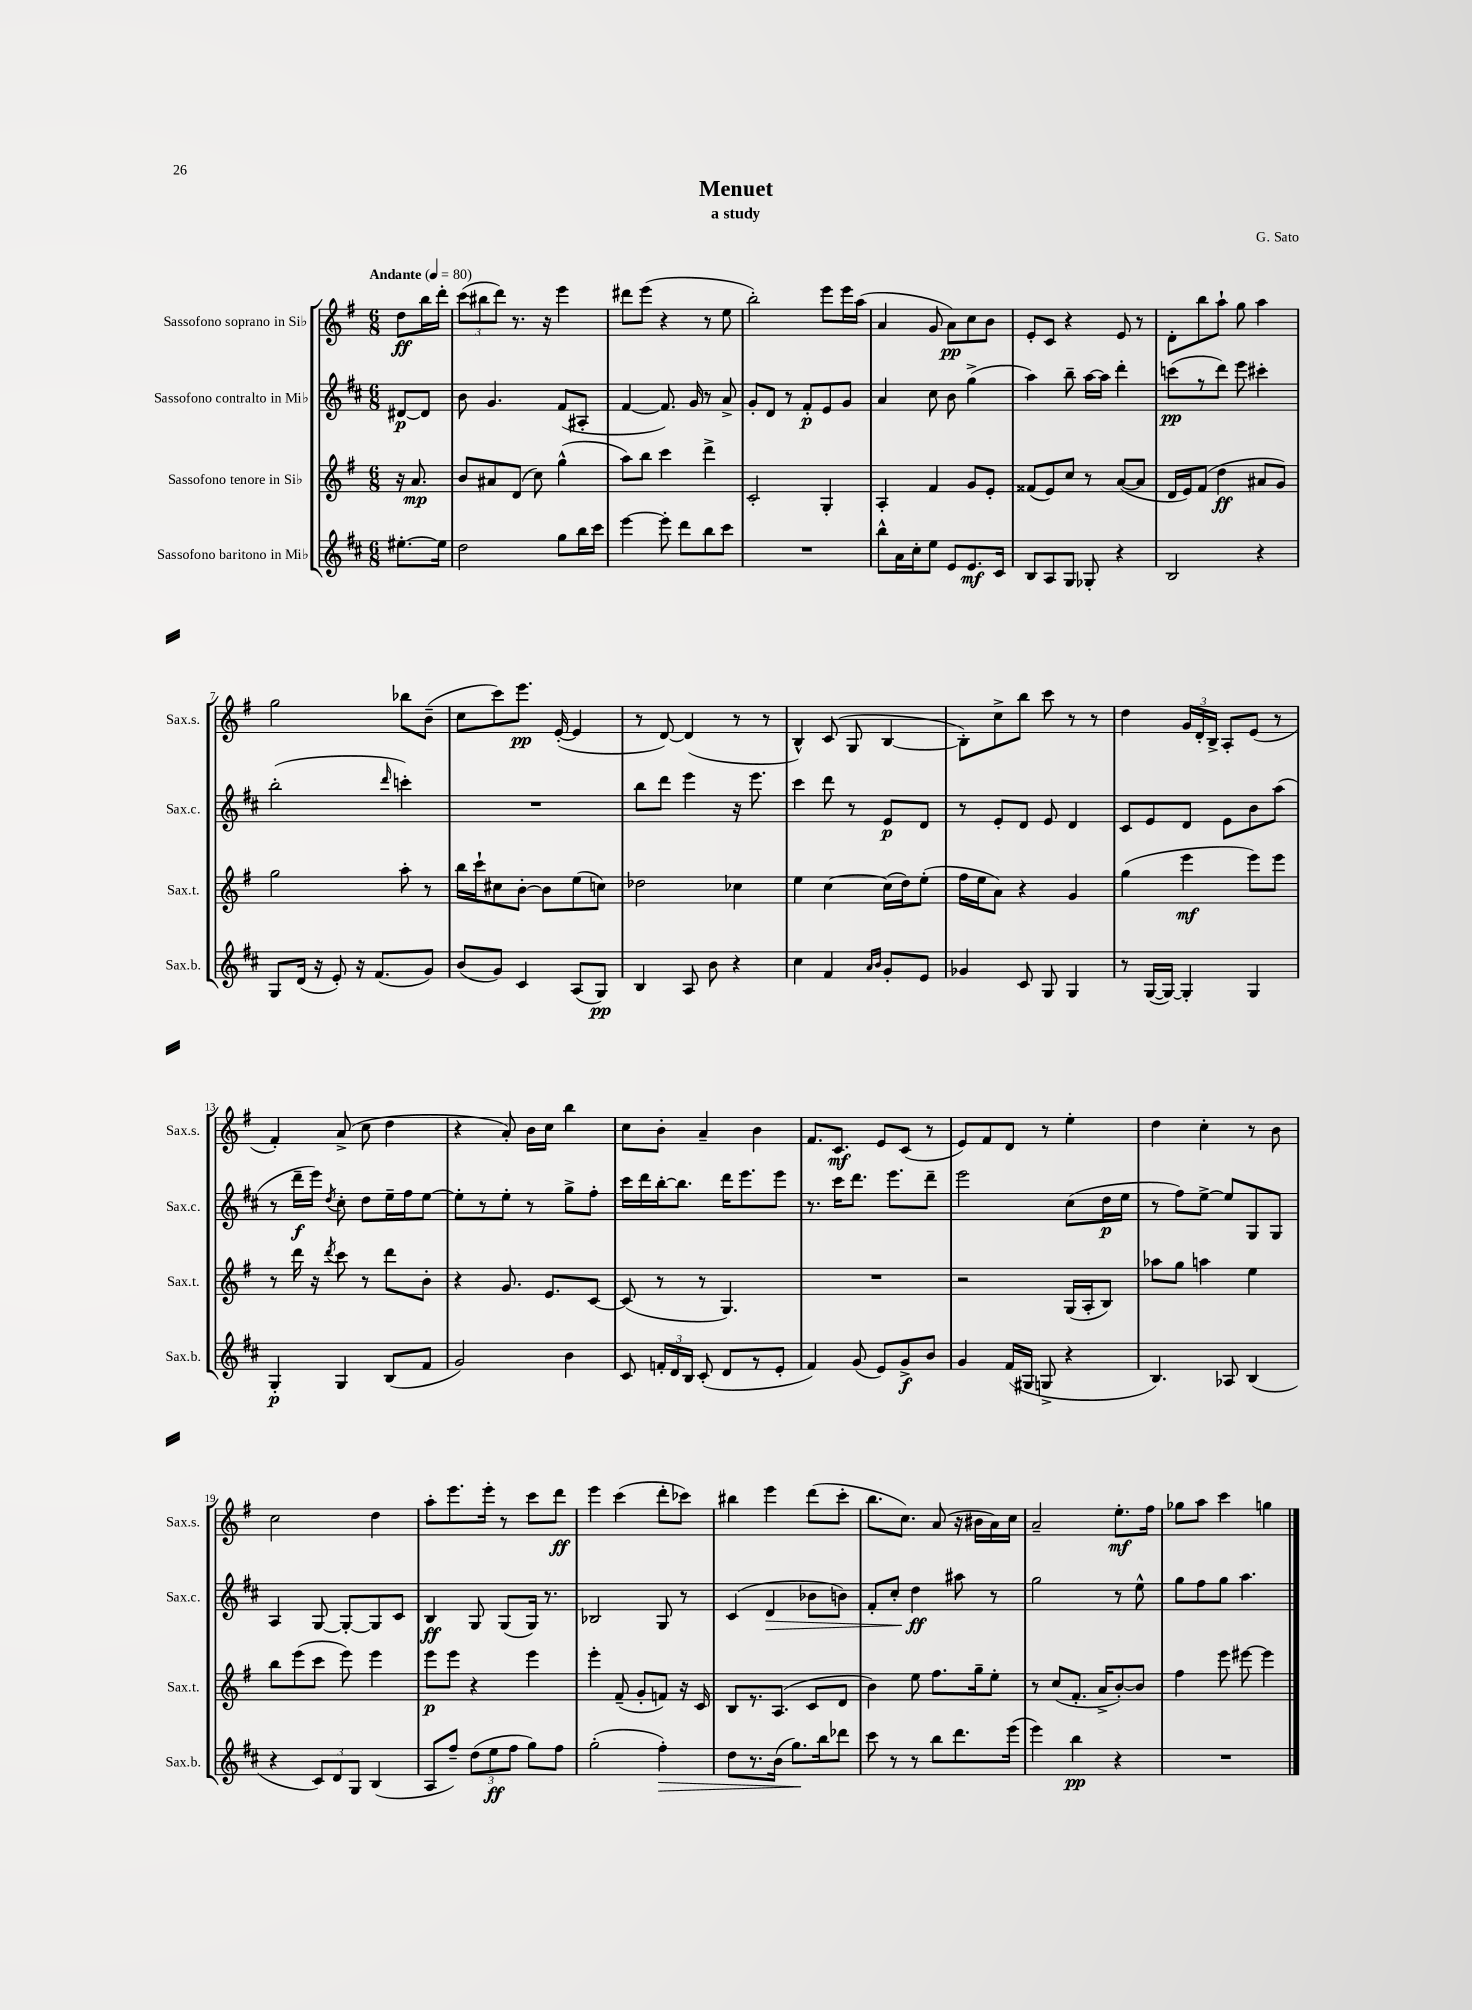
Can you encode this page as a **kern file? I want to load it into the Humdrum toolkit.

**kern	**dynam	**kern	**dynam	**kern	**dynam	**kern	**dynam
*part4	*part4	*part3	*part3	*part2	*part2	*part1	*part1
*staff4	*staff4	*staff3	*staff3	*staff2	*staff2	*staff1	*staff1
*I"Sassofono baritono in Mi♭	*	*I"Sassofono tenore in Si♭	*	*I"Sassofono contralto in Mi♭	*	*I"Sassofono soprano in Si♭	*
*I'Sax.b.	*	*I'Sax.t.	*	*I'Sax.c.	*	*I'Sax.s.	*
*clefG2	*	*clefG2	*	*clefG2	*	*clefG2	*
*k[f#c#]	*	*k[f#]	*	*k[f#c#]	*	*k[f#]	*
*M6/8	*	*M6/8	*	*M6/8	*	*M6/8	*
*MM80	*	*MM80	*	*MM80	*	*MM80	*
=	=	=	=	=	=	=	=
!	!	!	!	!	!	!LO:TX:a:B:t=Andante	!
[8.ee#X'\L	.	16r	.	[8d#X/L	p	8dd\L	ff
.	.	8.a/	mp	.	.	.	.
.	.	.	.	8d#/J]	.	16bb\L	.
16ee#\Jk]	.	.	.	.	.	16ddd'\JJ	.
=1	=1	=1	=1	=1	=1	=1	=1
2dd\	.	8b/L	.	8b\	.	(12ccc\L	.
.	.	.	.	.	.	12bb#X\	.
.	.	8a#X/	.	4.g/	.	.	.
.	.	.	.	.	.	12ddd\J)	.
.	.	(8d/J	.	.	.	8.r	.
.	.	8cc\)	.	.	.	.	.
.	.	.	.	.	.	16r	.
8gg\L	.	(4gg^^\	.	(8f#/L	.	4eee\	.
16bb\L	.	.	.	8A#X'/J	.	.	.
16ccc#\JJ	.	.	.	.	.	.	.
=2	=2	=2	=2	=2	=2	=2	=2
[4eee\	.	8aa\L)	.	[4f#/	.	8ddd#X\L	.
.	.	8bb\J	.	.	.	(8eee\J	.
8eee'\]	.	4ccc\	.	8.f#/])	.	4r	.
8ddd\L	.	.	.	.	.	.	.
.	.	.	.	16g/	.	.	.
8bb\	.	4ddd^\	.	8r	.	8r	.
8ccc#\J	.	.	.	8a^/	.	8ee\	.
=3	=3	=3	=3	=3	=3	=3	=3
2.r	.	2c'/	.	8g'/L	.	2bb'\)	.
.	.	.	.	8d/J	.	.	.
.	.	.	.	8r	.	.	.
.	.	.	.	8f#'/L	p	.	.
.	.	4G'/	.	8e/	.	8eee\L	.
.	.	.	.	8g/J	.	16eee\L	.
.	.	.	.	.	.	(16aa\JJ	.
=4	=4	=4	=4	=4	=4	=4	=4
8bb^^\L	.	4A'/	.	4a/	.	4a/	.
16a\L	.	.	.	.	.	.	.
16cc#'\J	.	.	.	.	.	.	.
8ee\J	.	4f#/	.	8cc#\	.	8g/	.
8e/L	.	.	.	8b\	.	8a\L)	pp
8.e/	mf	8g/L	.	(4gg^\	.	8cc\	.
.	.	8e'/J	.	.	.	8b\J	.
16c#/Jk	.	.	.	.	.	.	.
=5	=5	=5	=5	=5	=5	=5	=5
8B/L	.	(8f##X/L	.	4aa\)	.	8e'/L	.
8A/	.	8e/)	.	.	.	8c/J	.
8G/J	.	8cc/J	.	8bb~\	.	4r	.
8G-X'/	.	8r	.	[16aa\LL	.	.	.
.	.	.	.	16aa\JJ]	.	.	.
4r	.	([8a/L	.	4ddd'\	.	8e/	.
.	.	8a/J]	.	.	.	8r	.
=6	=6	=6	=6	=6	=6	=6	=6
2B/	.	16d/LL	.	(8cccn\L	pp	8d'\L	.
.	.	16e/J)	.	.	.	.	.
.	.	(8f#/J	.	8r	.	8bb\	.
.	.	4dd\	ff	8ddd\J)	.	8aa`\J	.
.	.	.	.	8eee\	.	8gg\	.
4r	.	8a#X/L	.	4ccc#X'\	.	4aa\	.
.	.	8g/J)	.	.	.	.	.
!!LO:LB:g=z
=7	=7	=7	=7	=7	=7	=7	=7
8G/L	.	2gg\	.	(2bb'\	.	2gg\	.
(16d/Jk	.	.	.	.	.	.	.
16r	.	.	.	.	.	.	.
8e'/)	.	.	.	.	.	.	.
16r	.	.	.	.	.	.	.
(8.f#/L	.	.	.	.	.	.	.
.	.	.	.	16qqddd/	.	.	.
.	.	8aa'\	.	4cccn'\)	.	8bb-X\L	.
8g/J)	.	8r	.	.	.	(8b~\J	.
=8	=8	=8	=8	=8	=8	=8	=8
(8b/L	.	16bb\LL	.	2.r	.	8cc\L	.
.	.	16ccc`\J	.	.	.	.	.
8g/J)	.	8cc#X\	.	.	.	8ccc\)	.
4c#/	.	[8b'\J	.	.	.	8.eee\J	pp
.	.	8b\L]	.	.	.	.	.
.	.	.	.	.	.	([16e'/	.
(8A/L	.	(8ee\	.	.	.	4e/]	.
8G/J)	pp	8ccn\J)	.	.	.	.	.
=9	=9	=9	=9	=9	=9	=9	=9
4B/	.	2dd-X\	.	8bb\L	.	8r	.
.	.	.	.	8ddd\J	.	[8d/)	.
8A/	.	.	.	4eee\	.	(4d/]	.
8b\	.	.	.	.	.	.	.
4r	.	4cc-X\	.	16r	.	8r	.
.	.	.	.	8.eee\	.	.	.
.	.	.	.	.	.	8r	.
=10	=10	=10	=10	=10	=10	=10	=10
4cc#\	.	4ee\	.	4ccc#\	.	4B^^/)	.
4f#/	.	[4cc\	.	8ddd\	.	(8c/	.
.	.	.	.	8r	.	8G/	.
16qqa/LL	.	.	.	.	.	.	.
16qqb/JJ	.	.	.	.	.	.	.
8g'/L	.	(16cc\LL]	.	8e/L	p	[4B/	.
.	.	16dd\J)	.	.	.	.	.
8e/J	.	(8ee'\J	.	8d/J	.	.	.
=11	=11	=11	=11	=11	=11	=11	=11
4g-X/	.	16ff#\LL	.	8r	.	8B'\L])	.
.	.	16ee\J	.	.	.	.	.
.	.	8a\J)	.	8e'/L	.	8cc^\	.
8c#/	.	4r	.	8d/J	.	8bb\J	.
8G/	.	.	.	8e/	.	8ccc\	.
4G/	.	4g/	.	4d/	.	8r	.
.	.	.	.	.	.	8r	.
=12	=12	=12	=12	=12	=12	=12	=12
8r	.	(4gg\	.	8c#/L	.	4dd\	.
([16G/LL	.	.	.	8e/	.	.	.
16G/JJ_)	.	.	.	.	.	.	.
4G'/]	.	4eee\	mf	8d/J	.	24g/LL	.
.	.	.	.	.	.	24d'/	.
.	.	.	.	.	.	24B^/JJ	.
.	.	.	.	8e\L	.	8A'/L	.
4G/	.	8eee\L)	.	8b\	.	(8e/J	.
.	.	8eee\J	.	(8aa\J	.	8r	.
!!LO:LB:g=z
=13	=13	=13	=13	=13	=13	=13	=13
4G'/	p	8r	.	8r	.	4f#'/)	.
.	.	16ddd\	.	16ddd~\LL	f	.	.
.	.	16r	.	16eee\JJ)	.	.	.
.	.	8qddd/	.	8qdd/	.	.	.
4G/	.	8ccc\	.	8cc#'\	.	(8a^/	.
.	.	8r	.	8dd\L	.	8cc\	.
(8B/L	.	8ddd\L	.	16ee~\L	.	4dd\	.
.	.	.	.	16ff#\J	.	.	.
8f#/J	.	8b'\J	.	[8ee\J	.	.	.
=14	=14	=14	=14	=14	=14	=14	=14
2g/)	.	4r	.	8ee'\L]	.	4r	.
.	.	.	.	8r	.	.	.
.	.	8.g/	.	8ee'\J	.	8a'/)	.
.	.	.	.	8r	.	16b\LL	.
.	.	8.e/L	.	.	.	16cc\JJ	.
4b\	.	.	.	8gg^\L	.	4bb\	.
.	.	[8c/J	.	8ff#'\J	.	.	.
=15	=15	=15	=15	=15	=15	=15	=15
8c#/	.	(8c/]	.	16ccc#\LL	.	8cc\L	.
.	.	.	.	16ddd\	.	.	.
24fn'/LL	.	8r	.	[16bb'\J	.	8b'\J	.
24d/	.	.	.	.	.	.	.
.	.	.	.	8.bb\J]	.	.	.
24B/JJ	.	.	.	.	.	.	.
(8c#'/	.	8r	.	.	.	4a~/	.
8d/L	.	4.G/)	.	16ddd\KL	.	.	.
.	.	.	.	8.eee\	.	.	.
8r	.	.	.	.	.	4b\	.
8e'/J	.	.	.	8eee\J	.	.	.
=16	=16	=16	=16	=16	=16	=16	=16
4f#/)	.	2.r	.	8.r	.	8.f#/L	.
.	.	.	.	16ccc#\KL	.	8.c/J	mf
(8g/	.	.	.	8.ddd\J	.	.	.
8e/L)	.	.	.	.	.	8e/L	.
.	.	.	.	8.eee\L	.	.	.
8g^/	f	.	.	.	.	(8c/J	.
8b/J	.	.	.	8ddd~\J	.	8r	.
=17	=17	=17	=17	=17	=17	=17	=17
4g/	.	2r	.	2eee\	.	8e/L)	.
.	.	.	.	.	.	8f#/	.
(16f#/LL	.	.	.	.	.	8d/J	.
16G#X/JJ	.	.	.	.	.	.	.
8Gn^/	.	.	.	.	.	8r	.
4r	.	(16G/LL	.	(8cc#\L	.	4ee'\	.
.	.	16A'/J	.	.	.	.	.
.	.	8B/J)	.	16dd\L	p	.	.
.	.	.	.	16ee\JJ	.	.	.
=18	=18	=18	=18	=18	=18	=18	=18
4.B/)	.	8aa-X\L	.	8r	.	4dd\	.
.	.	8gg\J	.	8ff#\L)	.	.	.
.	.	4aan\	.	[8ee^\J	.	4cc'\	.
8A-X/	.	.	.	8ee/L]	.	.	.
(4B/	.	4ee\	.	8G/	.	8r	.
.	.	.	.	8G/J	.	8b\	.
!!LO:LB:g=z
=19	=19	=19	=19	=19	=19	=19	=19
4r	.	8bb\L	.	4A/	.	2cc\	.
.	.	(8eee\	.	.	.	.	.
12c#/L)	.	8ccc\J	.	[8G/	.	.	.
12d/	.	.	.	.	.	.	.
.	.	8eee\)	.	8G'/L_	.	.	.
12G/J	.	.	.	.	.	.	.
(4B/	.	4eee\	.	8G/]	.	4dd\	.
.	.	.	.	8c#/J	.	.	.
=20	=20	=20	=20	=20	=20	=20	=20
8A/L	.	8eee\L	p	4B/	ff	8aa'\L	.
8ff#~/J)	.	8eee\J	.	.	.	8.eee\	.
(12dd\L	.	4r	.	8G/	.	.	.
.	.	.	.	.	.	16eee'\Jk	.
12ee\	ff	.	.	.	.	.	.
.	.	.	.	(8G/L	.	8r	.
12ff#\J	.	.	.	.	.	.	.
8gg\L)	.	4eee\	.	16G/Jk)	.	8ccc\L	.
.	.	.	.	8.r	.	.	.
8ff#\J	.	.	.	.	.	8ddd\J	ff
=21	=21	=21	=21	=21	=21	=21	=21
(2gg'\	.	4eee'\	.	2B-X/	.	4eee\	.
.	.	(8f#~/	.	.	.	(4ccc\	.
.	.	8g'/L	.	.	.	.	.
!	!LO:HP:b	!	!	!	!	!	!
4ff#'\)	>	8fn/J)	.	8G/	.	8ddd'\L	.
.	.	16r	.	8r	.	8ccc-X\J)	.
.	.	16c/	.	.	.	.	.
=22	=22	=22	=22	=22	=22	=22	=22
8dd\L	.	8B/L	.	(4c#/	.	4bb#X\	.
8.r	.	8.r	.	.	.	.	.
!	!	!	!	!	!LO:HP:b	!	!
.	.	.	.	4d/	>	4eee\	.
(16b\Jk	.	(8.A/J	.	.	.	.	.
8.gg\L)	.	.	.	.	.	.	.
.	.	8c/L	.	8b-X\L	.	(8ddd\L	.
16bb\k	]	.	.	.	.	.	.
8ddd-X\J	.	8d/J	.	8bn\J)	.	8ccc'\J	.
=23	=23	=23	=23	=23	=23	=23	=23
8ccc#\	.	4b\)	.	8f#'/L	.	8.bb\L	.
8r	.	.	.	8cc#'/J	.	.	.
.	.	.	.	.	.	8.cc\J)	.
8r	.	8ee\	.	4dd\	ff	.	.
8bb\L	.	8.ff#\L	.	.	.	(8a/	.
8.ddd\	.	.	.	8aa#X\	]	16r	.
.	.	16gg~\k	.	.	.	16b#X\LL	.
.	.	8ee'\J	.	8r	.	16a\)	.
(16eee\Jk	.	.	.	.	.	16cc\JJ	.
=24	=24	=24	=24	=24	=24	=24	=24
4eee\)	.	8r	.	2gg\	.	2a~/	.
.	.	(8cc/L	.	.	.	.	.
4bb\	pp	8.f#'/J	.	.	.	.	.
.	.	16a^/KL	.	.	.	.	.
4r	.	[8b'/)	.	8r	.	8.ee'\L	mf
.	.	8b/J]	.	8ee^^\	.	.	.
.	.	.	.	.	.	16ff#\Jk	.
=25	=25	=25	=25	=25	=25	=25	=25
2.r	.	4ff#\	.	8gg\L	.	8gg-X\L	.
.	.	.	.	8ff#\	.	8aa\J	.
.	.	8eee\	.	8gg\J	.	4ccc\	.
.	.	[8eee#X\	.	4.aa\	.	.	.
.	.	4eee#\]	.	.	.	4ggn\	.
==	==	==	==	==	==	==	==
*-	*-	*-	*-	*-	*-	*-	*-
